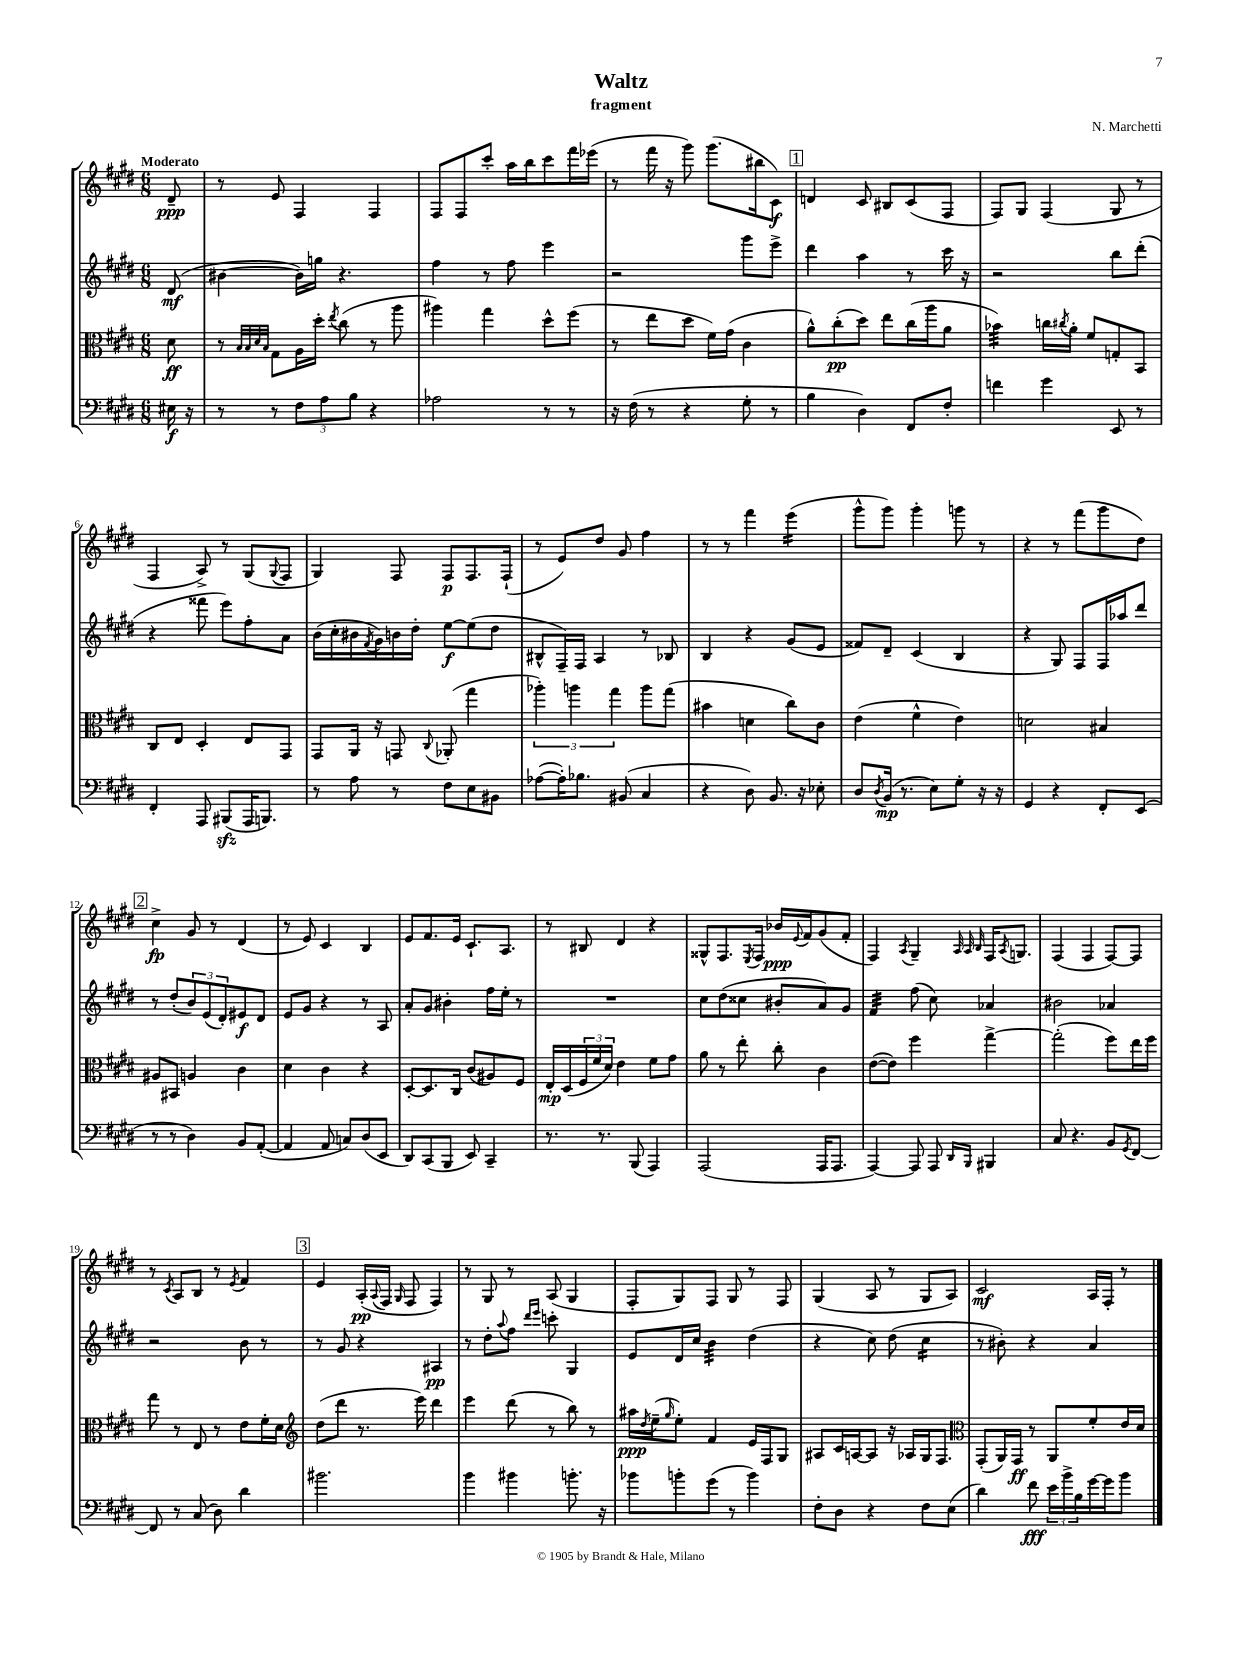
\header { title = "Waltz" composer = "N. Marchetti" subtitle = "fragment" }
<<
\new StaffGroup <<
\new Staff = "s0" {
    \clef treble \key e \major \numericTimeSignature \time 6/8 \partial 8 \tempo "Moderato"
    dis'8--\ppp |
    r8 e'8 fis4 fis4 |
    fis8 fis8 cis'''8-. a''16 b''16 cis'''8 fis'''16 ees'''16( |
    r8 fis'''16 r16 gis'''8) gis'''8.( bis''16 cis'8\f) |
    \mark \markup { \box "1" } d'4 cis'8 bis8 cis'8( fis8 |
    fis8) gis8 fis4( gis8 r8 |
    fis4 a8->) r8 gis8( \appoggiatura { gis8 } fis8 |
    gis4) fis8 fis8\p fis8. fis16-!( |
    r8 e'8) dis''8 gis'8 fis''4 |
    r8 r8 fis'''4 e'''4:16( |
    gis'''8-^ gis'''8) gis'''4-. g'''8 r8 |
    r4 r8 fis'''8( gis'''8 dis''8) |
    \mark \markup { \box "2" } cis''4->\fp gis'8 r8 dis'4( |
    r8 e'8) cis'4 b4 |
    e'8 fis'8. e'16 cis'8.-! a8. |
    r8 bis8 dis'4 r4 |
    gisis8-^ fis8. \acciaccatura { e8 } fis16 bes'16\ppp \appoggiatura { e'8 } fis'16 gis'8( fis'8-. |
    fis4) \acciaccatura { a8 } gis4-- \grace { a32 a32 b32 } fis16 \acciaccatura { a8 } g8. |
    fis4( fis4 fis8~) fis8 |
    r8 \acciaccatura { cis'8 } a8 b8 r8 \acciaccatura { e'8 } fis'4 |
    \mark \markup { \box "3" } e'4 a16-.\pp( \appoggiatura { a8 } fis16 \grace { gis16 } fis8 fis4) |
    r8 gis8 r8 a8( gis4 |
    fis8-. gis8) fis8 gis8 r8 fis8 |
    gis4( a8 r8 gis8 a8) |
    cis'2\mf a16 fis16-. r8 \bar "|." |
}
\new Staff = "s1" {
    \clef treble \key e \major \numericTimeSignature \time 6/8 \partial 8
    dis'8\mf( |
    bis'4~ bis'16) g''16 r4. |
    fis''4 r8 fis''8 e'''4 |
    r2 gis'''8 e'''8-> |
    \mark \markup { \box "1" } dis'''4 a''4 r8 cis'''16 r16 |
    r2 b''8 dis'''8-.( |
    r4 fisis'''8 e'''8) fis''8-. a'8 |
    b'16( cis''16-. bis'16 \acciaccatura { fis'8 } gis'16) b'16 dis''16-. e''8~\f e''8( dis''8 |
    bis8-^ fis16--) fis16 a4 r8 bes8 |
    b4 r4 gis'8( e'8 |
    fisis'8) dis'8-- cis'4( b4 |
    r4 gis8) fis8 fis16 aes''16 dis'''8 |
    \mark \markup { \box "2" } r8 dis''8-.( \tuplet 3/2 { b'8) e'8( dis'8-.) } eis'8\f dis'8 |
    e'8 gis'8 r4 r8 a8 |
    a'8-. gis'8 bis'4-. fis''16 e''16-. r8 |
    R2. |
    cis''8 dis''8( cisis''8 bis'8-. a'8) gis'8 |
    fis'4:32 fis''8( cis''8) aes'4 |
    bis'2 aes'4 |
    r2 b'8 r8 |
    \mark \markup { \box "3" } r8 gis'8 r4 ais4\pp |
    r8 dis''8-. \appoggiatura { a''8 } fis''8 \grace { dis'''16 e'''16 } c'''8-. gis4 |
    e'8 dis'16 cis''16 b'4:32 dis''4( |
    r4 cis''8) dis''8( cis''4:16 |
    r8 bis'8-.) r4 a'4 \bar "|." |
}
\new Staff = "s2" {
    \clef alto \key e \major \numericTimeSignature \time 6/8 \partial 8
    dis'8\ff |
    r8 \grace { b32 b32 dis'32 b32 } gis8 a16 dis''16-. \acciaccatura { e''8 } cis''8( r8 a''8 |
    ais''4) gis''4 dis''8-^ fis''8( |
    r8 e''8 dis''8 fis'16) gis'16( cis'4 |
    \mark \markup { \box "1" } a'8-^) cis''8-.\pp( dis''8) e''8 cis''16( a''16 a'8 |
    bes'4:32) c''16 \acciaccatura { cis''8 } a'16-. fis'8 g8-. b,8 |
    cis8 e8 dis4-. e8 gis,8 |
    gis,8 a,16 r16 g,8 \appoggiatura { cis8 } aes,8-.( gis''4 |
    \tuplet 3/2 { aes''4-.) a''4 gis''4 } a''8 gis''8( |
    bis'4 d'4 cis''8) cis'8 |
    e'4( fis'4-^ e'4) |
    d'2 bis4 |
    \mark \markup { \box "2" } ais8 bis,8 a4 cis'4 |
    dis'4 cis'4 r4 |
    dis8~-. dis8. cis16 cis'8( ais8) fis8 |
    e16-.\mp dis16( \tuplet 3/2 { fis16 fis'16 dis'16) } e'4 fis'8 gis'8 |
    a'8 r8 e''8-. cis''8-. cis'4 |
    e'8~( e'8) fis''4 gis''4~-> |
    gis''2-.( fis''8) e''16 fis''16 |
    gis''8 r8 e8 r8 e'8 fis'16-. dis'16 |
    \mark \markup { \box "3" } \clef treble dis''8( dis'''8 r8. e'''16) dis'''4 |
    e'''4 dis'''8( r8 b''8) r8 |
    ais''16\ppp \acciaccatura { dis''8 } e''16--( \grace { gis''16 } e''8-.) fis'4 e'16 fis16 gis8 |
    ais8 cis'16 a16~ a8 r16 aes16 gis16 fis8. |
    \clef alto gis,8-.( a,16) gis,16\ff r8 a,8 fis'8-. e'16 dis'16 \bar "|." |
}
\new Staff = "s3" {
    \clef bass \key e \major \numericTimeSignature \time 6/8 \partial 8
    eis16\f r16 |
    r8 r8 \tuplet 3/2 { fis8 a8 b8 } r4 |
    aes2 r8 r8 |
    r16 fis16( r8 r4 gis8-. r8 |
    \mark \markup { \box "1" } b4 dis4) fis,8 fis8-. |
    f'4 gis'4 e,8 r8 |
    fis,4-. a,,8 bis,,8\sfz( a,,16 b,,8.) |
    r8 a8 r8 fis8 e8 bis,8 |
    aes8~( aes16-.) bes8. bis,8( cis4 |
    r4 dis8) b,8. r16 ees8-. |
    dis8 \acciaccatura { dis8 } b,16\mp( r8. e8) gis8-. r16 r16 |
    gis,4 r4 fis,8-. e,8( |
    \mark \markup { \box "2" } r8 r8 dis4) b,8 a,8~-.( |
    a,4 a,8 c8) dis8( e,8 |
    dis,8) cis,8( b,,8 e,8) cis,4-- |
    r8. r8. b,,8( a,,4) |
    a,,2( a,,16 a,,8. |
    a,,4~) a,,8 a,,8 \grace { dis,16 b,,16 } bis,,4 |
    cis8 r4. b,8 \acciaccatura { gis,8 } fis,8~ |
    fis,8 r8 cis8( dis8) dis'4 |
    \mark \markup { \box "3" } bis'2. |
    b'4 bis'4 b'8.-. r16 |
    bes'8 b'8-. gis'8( r8 b'4) |
    fis8-. dis8 r4 fis8 e8( |
    dis'4) fis'8\fff \tuplet 3/2 { e'16 b'16-> b16 } gis'16~ gis'16 b'8 \bar "|." |
}
>>
>>
